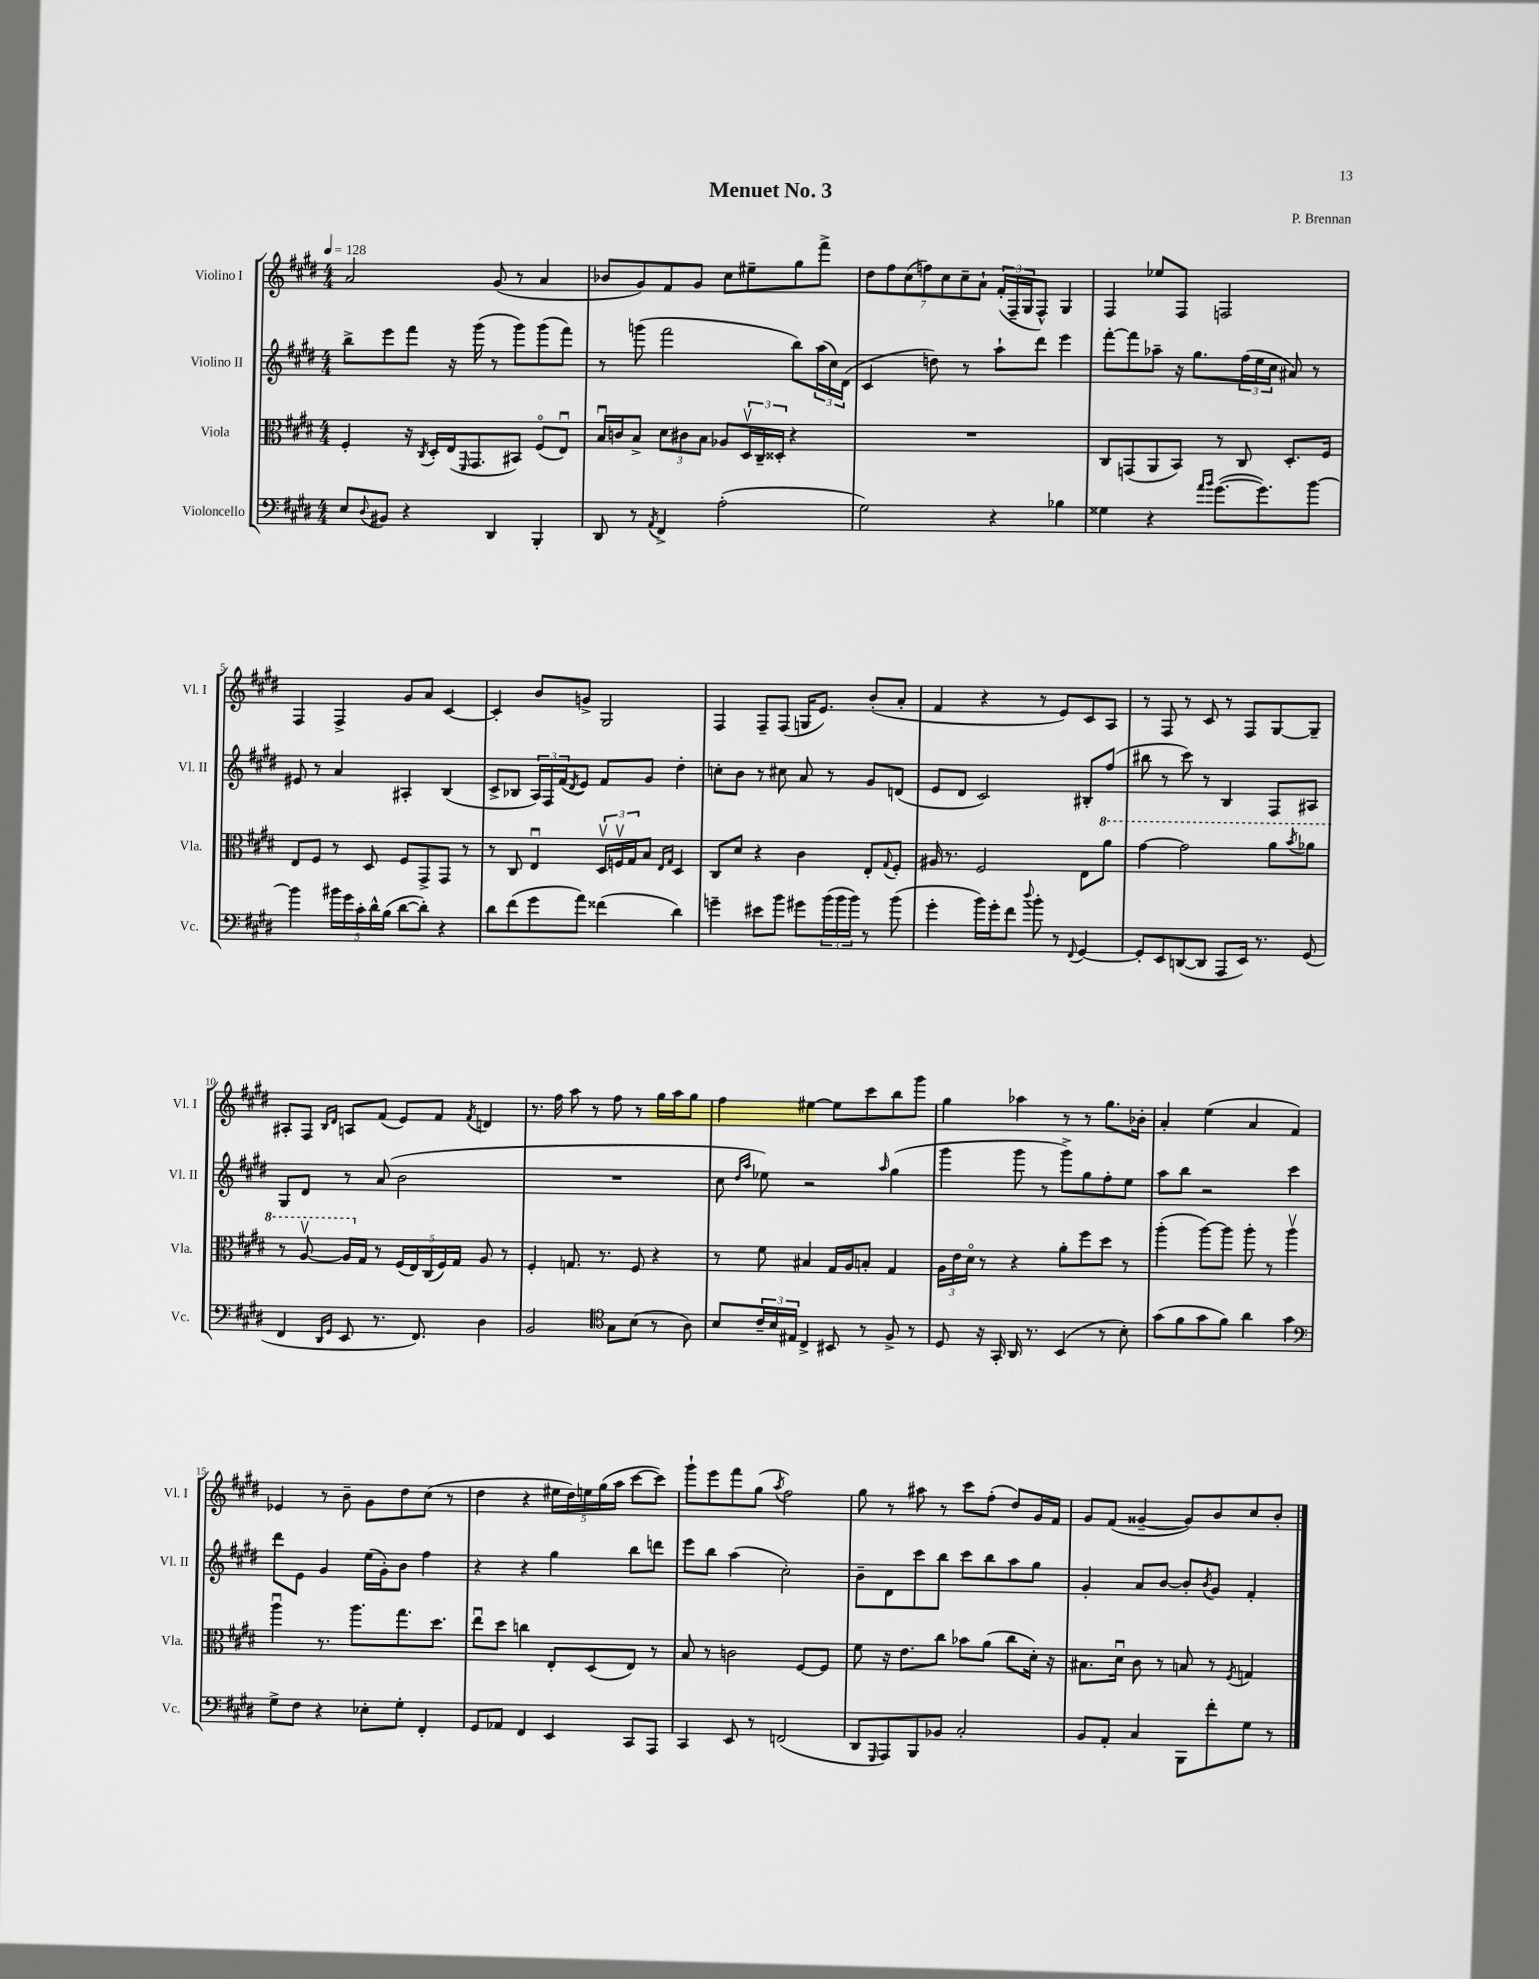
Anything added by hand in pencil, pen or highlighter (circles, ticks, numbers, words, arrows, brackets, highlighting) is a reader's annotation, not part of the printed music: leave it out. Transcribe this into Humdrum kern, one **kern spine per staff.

**kern	**kern	**kern	**kern
*staff4	*staff3	*staff2	*staff1
*clefF4	*clefC3	*clefG2	*clefG2
*k[f#c#g#d#]	*k[f#c#g#d#]	*k[f#c#g#d#]	*k[f#c#g#d#]
*M4/4	*M4/4	*M4/4	*M4/4
*MM128	*MM128	*MM128	*MM128
8E	4F#'	8bb^	2a
8qqD#	.	.	.
8BB#	.	8eee	.
4r	16r	8fff#	.
.	8qC#	.	.
.	16D#'	.	.
.	(16E	16r	.
.	16qqFF#	.	.
.	8.GG#	(16ggg#	.
4DD#	.	8r	(8g#
.	8BB#)	8ggg#)	8r
4BBB'	(8F#o	(8ggg#	4a
.	8Eu)	8fff#)	.
=	=	=	=
8DD#	16Bu	8r	8b-
.	16c	.	.
8r	8B^	(8ggg	8g#)
8qAA	.	.	.
4FF#^	12d#	2fff#	8f#
.	12c#	.	.
.	.	.	8g#
.	12B	.	.
(2A'	8A-	.	8cc#
.	24D#v	.	8ee#~
.	24C#~	.	.
.	24D##'	.	.
.	4r	8bb)	8gg#
.	.	(24aa	8fff#^
.	.	24cc#)	.
.	.	(24d#	.
=	=	=	=
2G#)	1r	4c#	14dd#
.	.	.	14ff#
.	.	.	(14cc#
.	.	.	14ff)
.	.	8dd)	.
.	.	.	14cc#
.	.	.	14cc#~
.	.	8r	.
.	.	.	14a`
4r	.	8aa`	(24f#'
.	.	.	24F#~
.	.	.	24G#
.	.	8ddd#	8F#^^)
4B-	.	4eee	4G#
=	=	=	=
4G##	8C#	[8fff#'	4F#
.	(8GG	8fff#]	.
4r	8AA	8aa-~	8ee-
.	8BB)	16r	8F#
.	.	8.gg#	.
16qqa	.	.	.
16qqb	.	.	.
([8.g#	8r	.	2F
.	8C#	(24ff#	.
.	.	24ee	.
8.g#])	.	.	.
.	.	24cc#	.
.	8.D#'	8a#)	.
[8b	.	8r	.
.	16F#	.	.
=	=	=	=
4b]	8E	8e#	4F#
.	8F#	8r	.
20b#	8r	4a	4F#^
20g#	.	.	.
20c#'	.	.	.
.	8D#	.	.
20d#^^	.	.	.
(20B	.	.	.
[8d#	8F#	4A#'	8g#
8d#'])	8GG#^	.	8a
4r	8GG#	(4B	[4c#
.	8r	.	.
=	=	=	=
8d#	8r	8c#^	4c#']
(8f#	8C#	8B-	.
8g#	4Eu	24A)	8b
.	.	24F#	.
.	.	(24f#	.
.	.	8qd#	.
8a)	.	8e)	8g^
(4f##	24D#v	8f#	2G#
.	24Fv	.	.
.	24G#	.	.
.	8B	8g#	.
.	16qqE	.	.
.	16qqG#	.	.
4d#)	4D#	4dd#'	.
=	=	=	=
4g~	8C#	8cc'	4F#
.	8d#	8b	.
8e#	4r	8r	8F#~
8b	.	8cc#	(8F#
8g#	4c#	8a	16G
.	.	.	8.e)
(24b	.	8r	.
24b	.	.	.
24b)	.	.	.
8r	8E'	8g#	(8b'
.	8qqG#	.	.
(8b	8F#'	(8d	8a'
=	=	=	=
4g#'	16A#	8e	4f#
.	8.r	.	.
.	.	8d#	.
16b)	2F#	2c#)	4r
16g#'	.	.	.
8f#	.	.	.
8qqdd#	.	.	.
8b'	.	.	8r
8r	.	.	8e)
8qqFF#	.	.	.
[4GG#	8E	8B#'	8c#
.	8aa	(8ff#	8A
=	=	=	=
8GG#']	[4gg#	8bb#	8r
8EE	.	8r	8F#
([8DD	2gg#]	8ccc#)	8r
8DD]	.	8r	8c#
8AAA	.	4B	8r
16EE)	.	.	8F#
8.r	.	.	.
.	8aa	8F#	[8G#
.	8qbb	.	.
(8GG#	8aa-	8A#	8G#~]
=	=	=	=
4FF#	8r	8G#	8A#'
.	[8av	8d#	8F#
16qqDD#	.	.	16qqB
16qqGG#	.	.	16qqd#
8EE	16a]	8r	8A
.	16G#	.	.
8.r	8r	(8a	(8f#
.	(20F#	2b	8e)
.	20E)	.	.
8.FF#)	.	.	.
.	(20C#	.	.
.	.	.	8f#
.	20F#)	.	.
.	20G#	.	.
.	.	.	8qf#
4D#	8A	.	4d
.	8r	.	.
=	=	=	=
2BB	4F#'	1r	8.r
.	.	.	16ff#
.	8.G	.	8aa
.	.	.	8r
.	8.r	.	.
*clefC4	*	*	*
8G#	.	.	8ff#
(8B	8F#	.	8r
8r	4r	.	16gg#
.	.	.	16aa
8A)	.	.	8gg#
=	=	=	=
8B	8r	8cc#	4ff#
.	.	16qqdd#	.
.	.	16qqaa	.
24c#~	8f#	8ee-)	.
24B	.	.	.
24E#	.	.	.
4C#^	4B#	2r	[4ee#
8BB#	16G#	.	8ee#]
.	16A	.	.
8r	8B'	.	8ccc#
.	.	16qqaa	.
8F#^	4G#	(4gg#	8bb
8r	.	.	8ggg#
=	=	=	=
8D#	24A	4ggg#	4gg#
.	24e	.	.
.	24d#o	.	.
16r	8r	.	.
16GG#'	.	.	.
16AA	4r	8ggg#	4aa-
8.r	.	.	.
.	.	8r	.
(4BB	8a'	8ggg#^)	8r
.	8ff#	8gg#	8r
8r	8dd#	8ff#'	8.gg#
8B')	8r	8ee	.
.	.	.	16b-'
=	=	=	=
(8g#	(4aa'	8aa	4a'
8f#	.	8bb	.
8g#	[8aa)	2r	(4ee
8f#)	8aa]	.	.
4a	8aa'	.	4a
.	8r	.	.
4g#	4aav	4ccc#	4f#)
=	=	=	=
*clefF4	*	*	*
8G#^	4aau	8ddd#	4e-
8F#	.	8e	.
4r	8.r	4g#	8r
.	.	.	8b~
.	8.aa	.	.
8E-'	.	(16ee	8g#
.	.	16g#')	.
8G#'	8.gg#	8b	8dd#
4FF#'	.	4ff#	(8cc#
.	8.dd#	.	.
.	.	.	8r
=	=	=	=
8GG#	8eeu	4r	4dd#
8AA-	8dd#	.	.
4FF#	4cc	4r	4r
4EE	8E'	4gg#	20ee#
.	.	.	20dd#)
.	.	.	20ee
.	(8D#	.	.
.	.	.	(20gg#
.	.	.	20aa
8CC#	8E)	8bb	[8ccc#
8AAA	8r	8ddd	8ccc#])
=	=	=	=
4CC#	8B	8eee	8ggg#`
.	8r	8bb	8eee
8EE	2c	(4aa	8fff#
8r	.	.	(8gg#
.	.	.	8qaa
(2FF	.	2cc#')	2ff#)
.	[8F#	.	.
.	8F#]	.	.
=	=	=	=
8DD#	8f#	8b~	8gg#
16qqGGG#	.	.	.
8AAA)	16r	8d#	8r
.	8.e	.	.
8BBB	.	8ccc#	8aa#
8BB-	8cc#	8bb	8r
2C#'	8b-	8ccc#	8ccc#
.	(8a	8bb	(8ff#'
.	8cc#	8aa	8dd#)
.	16d#')	8gg#	16g#
.	16r	.	16f#
=	=	=	=
8BB	8.B#	4g#'	8g#
8AA'	.	.	(8f#
.	16d#u	.	.
4C#	8c#	8a	[4g##~
.	8r	[8b	.
8BBB	8B	8b']	8g##])
.	.	8qb	.
8f#'	8r	8g#	8b
.	8qF#	.	.
8G#	4G	4f#'	8cc#
8r	.	.	8b'
==	==	==	==
*-	*-	*-	*-
